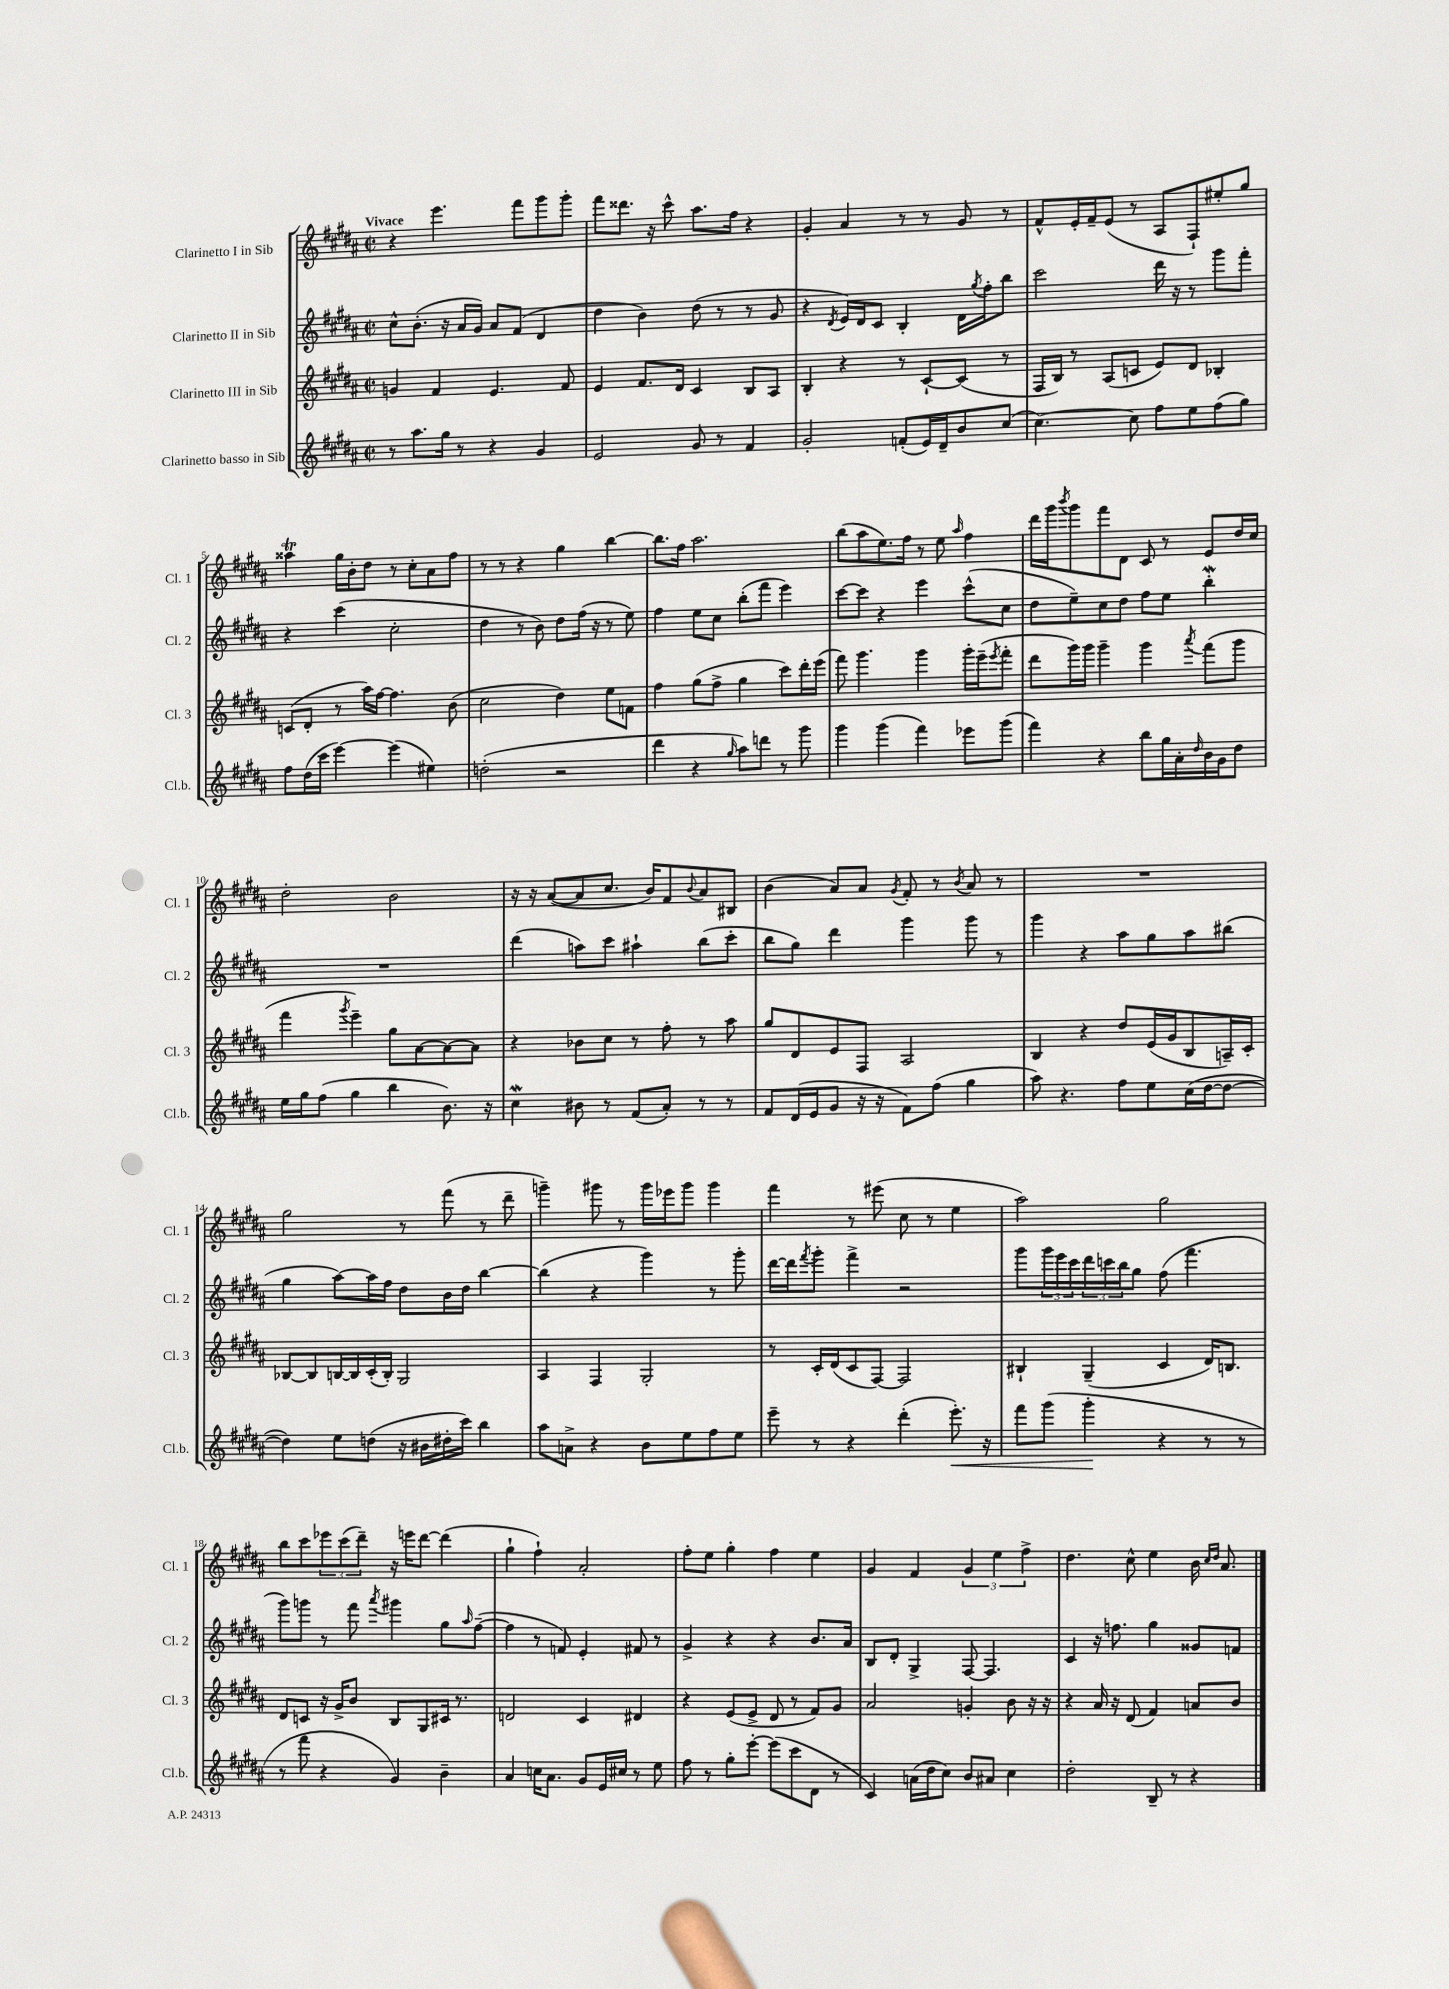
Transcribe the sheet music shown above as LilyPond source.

<<
\new StaffGroup <<
\new Staff = "s0" \with { instrumentName = "Clarinetto I in Sib" shortInstrumentName = "Cl. 1" } {
    \clef treble \key b \major \defaultTimeSignature \time 2/2 \tempo "Vivace"
    r4 e'''4. fis'''8 gis'''8 gis'''8-. |
    fis'''8 disis'''8. r16 cis'''8-^ ais''8. fis''16 r4 |
    gis'4-. ais'4 r8 r8 gis'8 r8 |
    fis'8-^ e'16-. fis'16-- e'8( r8 ais8 fis8-!) eis''8-. gis''8 |
    aisis''4\trill gis''16 b'16-. dis''8 r8 cis''8-. ais'8 fis''8 |
    r8 r8 r4 gis''4 b''4~ |
    b''8. fis''16 ais''2. |
    b''8( ais''8 e''8.) fis''16 r8 e''8 \grace { ais''16 } fis''4 |
    dis'''16 gis'''16 \acciaccatura { b'''8 } gis'''8 fis'''8 dis'8 cis'8 r8 e'8 dis''16 cis''16 |
    dis''2-. b'2 |
    r16 r16 ais'8~( ais'8 cis''8. b'16) fis'8 \appoggiatura { b'8 } ais'8 bis8 |
    b'4( ais'8) ais'8 \acciaccatura { gis'8 } fis'8-. r8 \acciaccatura { b'8 } ais'8 r8 |
    R1 |
    gis''2 r8 fis'''8( r8 dis'''8-- |
    g'''4--) gis'''8 r8 gis'''16 ees'''16 gis'''8 gis'''4 |
    fis'''4 r8 eis'''8( cis''8 r8 e''4 |
    ais''2) gis''2 |
    b''8 cis'''8 \tuplet 3/2 { ees'''8 cis'''8( dis'''8--) } r16 e'''16 dis'''8~ dis'''4( |
    gis''4-! fis''4-!) ais'2-. |
    fis''8-. e''8 gis''4-. fis''4 e''4 |
    gis'4 fis'4 \tuplet 3/2 { gis'4 e''4 fis''4-> } |
    dis''4. cis''8-^ e''4 b'16 \grace { cis''16 dis''16 } ais'8. \bar "|." |
}
\new Staff = "s1" \with { instrumentName = "Clarinetto II in Sib" shortInstrumentName = "Cl. 2" } {
    \clef treble \key b \major \defaultTimeSignature \time 2/2
    cis''8-^ b'8.-.( r16 ais'16 gis'16) ais'8 fis'8( dis'4 |
    dis''4 b'4) dis''8( r8 r8 gis'8 |
    r4 \acciaccatura { dis'8 } e'16) dis'16 cis'8 b4-. dis'16 \acciaccatura { gis''8 } fis''16-. b''8 |
    cis'''2 dis'''16 r16 r8 gis'''8 fis'''8-. |
    r4 cis'''4( cis''2-. |
    dis''4 r8 b'8) dis''8 fis''16( r16 r8 e''8) |
    fis''4 e''8 cis''8 b''8-.( fis'''8 e'''4) |
    cis'''8~ cis'''8 r4 e'''4 cis'''8-^( cis''8 |
    dis''8 e''8--) cis''8 dis''8 fis''8 e''8 b''4-.\mordent |
    R1 |
    dis'''4( a''8) cis'''8 ais''4-! b''8( cis'''8-. |
    b''8 gis''8) dis'''4 gis'''4 gis'''8 r8 |
    gis'''4 r4 ais''8 gis''8 ais''8 bis''8( |
    gis''4 ais''8~) ais''16 fis''16 dis''8 b'16 dis''16 b''4~ |
    b''4( r4 gis'''4) r8 gis'''8-. |
    dis'''16~ dis'''16 \acciaccatura { fis'''8 } gis'''8-. fis'''4-> r2 |
    gis'''8 \tuplet 3/2 { gis'''16 e'''16 cis'''16 } \tuplet 3/2 { dis'''16 c'''16 b''16 } gis''8 fis''8( fis'''4. |
    gis'''8) g'''8 r8 fis'''8 \acciaccatura { ais'''8 } gis'''4 gis''8 \grace { ais''16 } fis''8~--( |
    fis''4 r8 f'8) e'4-. fis'8 r8 |
    gis'4-> r4 r4 b'8. ais'16 |
    b8 dis'8-. gis4-> fis8~ fis4. |
    cis'4 r16 f''8. gis''4 gisis'8 f'8 \bar "|." |
}
\new Staff = "s2" \with { instrumentName = "Clarinetto III in Sib" shortInstrumentName = "Cl. 3" } {
    \clef treble \key b \major \defaultTimeSignature \time 2/2
    g'4 fis'4 e'4. fis'8 |
    e'4 fis'8. dis'16 cis'4 b8 ais8 |
    b4-. r4 r8 cis'8~-! cis'8( r8 |
    fis16 b16) r8 ais8( c'8 e'8) dis'8 bes4-. |
    c'8( dis'8-. r8 ais''16) fis''16~ fis''4. b'8( |
    cis''2 dis''4) e''8 f'8 |
    fis''4 gis''8( fis''8-> gis''4 cis'''8) dis'''16-. e'''16( |
    fis'''8) gis'''4. gis'''4 gis'''16-. e'''16--( \acciaccatura { e'''8 } fis'''8-. |
    dis'''8 gis'''16) gis'''16 gis'''4-- gis'''4 \acciaccatura { ais'''8 } fis'''8( gis'''8 |
    fis'''4 \acciaccatura { gis'''8 } e'''4--) gis''8 ais'8~ ais'8~ ais'8 |
    r4 bes'8 cis''8 r8 fis''8-. r8 ais''8 |
    gis''8 dis'8 e'8 fis8 ais2 |
    b4 r4 dis''8 e'16( gis'16 b8 a16--) cis'16-. |
    bes8~ bes8 b16~ b16 cis'16-.( b16-.) gis2 |
    ais4 fis4 gis2-. |
    r8 cis'16-. dis'16( cis'8 fis8~) fis2 |
    bis4-! gis4--( cis'4 dis'16) b8. |
    dis'8 c'8 r16 gis'16-> b'8 b8 gis8 cis'16 r8. |
    d'2 cis'4 dis'4 |
    r4 e'8( e'8-> dis'8 r8 fis'8) gis'8 |
    ais'2 g'4-. b'8 r16 r16 |
    r4 ais'16 r16 dis'8( fis'4) a'8 b'8 \bar "|." |
}
\new Staff = "s3" \with { instrumentName = "Clarinetto basso in Sib" shortInstrumentName = "Cl.b." } {
    \clef treble \key b \major \defaultTimeSignature \time 2/2
    r8 ais''8. gis''16 r8 r4 gis'4 |
    e'2 gis'8 r8 fis'4 |
    gis'2-. f'8-.( e'16) dis'16-- b'8 cis''8( |
    cis''4.~) cis''8 fis''8 e''8 fis''8( gis''8) |
    fis''8 dis''16( cis'''16 e'''4~) e'''4( eis''4) |
    d''2-.( r2 |
    dis'''4 r4 \grace { gis''16 } ais''8) d'''8 r8 gis'''8 |
    gis'''4 gis'''4( fis'''4) ees'''8 gis'''8( |
    fis'''4) r4 b''8 gis''16 ais'16-. \grace { dis''16 } b'16 gis'16 dis''8 |
    e''16 gis''16 fis''8( gis''4 b''4 b'8.) r16 |
    cis''4\mordent bis'8 r8 fis'8( ais'8-.) r8 r8 |
    fis'8 dis'16( e'16 gis'8 r16 r16 fis'8) fis''8( gis''4 |
    ais''8) r4. fis''8 e''8 cis''16( dis''16~ dis''8~ |
    dis''4) e''8 d''8( r16 bis'16 dis''16-. cis'''16) b''4 |
    ais''8 a'8-> r4 b'8 e''8 fis''8 e''8 |
    e'''8-- r8 r4 dis'''4-.( e'''8.-.\<) r16 |
    fis'''8 gis'''8( gis'''4-.\! r4 r8 r8 |
    r8 fis'''8 r4 gis'4) b'4-- |
    ais'4 c''16 ais'8. gis'8 e'16 cis''16 r8 e''8 |
    fis''8 r8 gis''8-. e'''8~-. e'''8( cis'''8 dis'8 r8 |
    cis'4) a'16( dis''16 cis''8) b'8 ais'8 cis''4 |
    dis''2-. b8-- r8 r4 \bar "|." |
}
>>
>>
